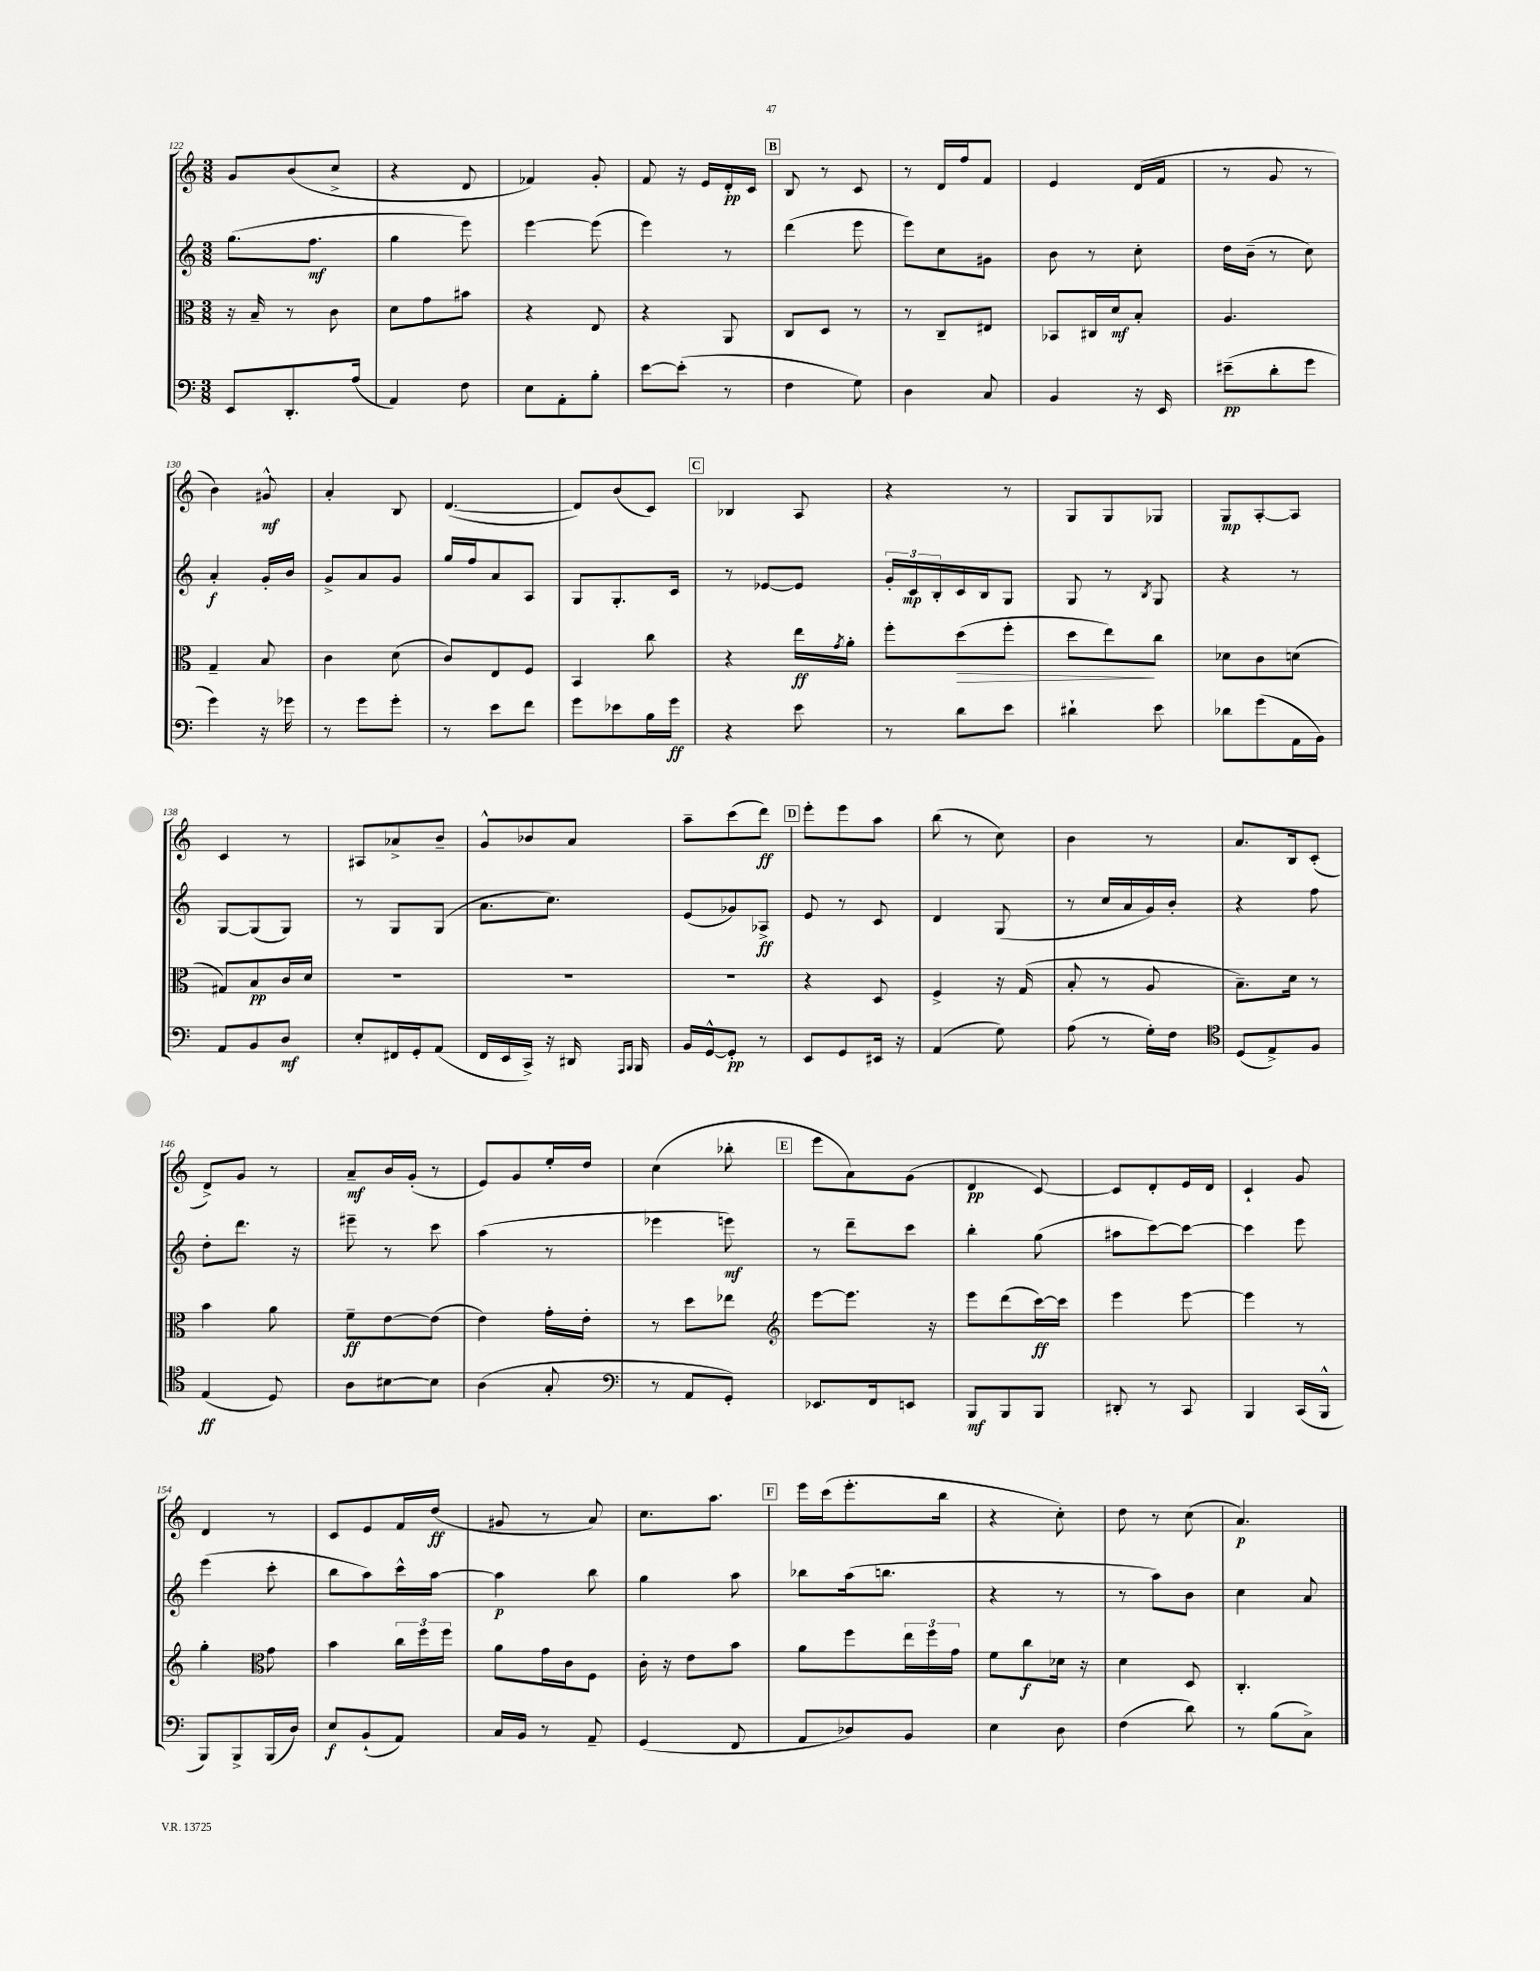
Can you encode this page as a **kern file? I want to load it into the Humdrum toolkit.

**kern	**dynam	**kern	**dynam	**kern	**dynam	**kern	**dynam
*part4	*part4	*part3	*part3	*part2	*part2	*part1	*part1
*staff4	*staff4	*staff3	*staff3	*staff2	*staff2	*staff1	*staff1
*clefF4	*	*clefC3	*	*clefG2	*	*clefG2	*
*k[]	*	*k[]	*	*k[]	*	*k[]	*
*M3/8	*	*M3/8	*	*M3/8	*	*M3/8	*
=122	=122	=122	=122	=122	=122	=122	=122
8EE/L	.	16r	.	(8.gg\L	.	8g/L	.
.	.	16B~/	.	.	.	.	.
8.DD'/	.	8r	.	.	.	(8b/	.
.	.	.	.	8.ff\J	mf	.	.
.	.	8c\	.	.	.	8cc^/J	.
(16A/Jk	.	.	.	.	.	.	.
=123	=123	=123	=123	=123	=123	=123	=123
4AA/)	.	8d\L	.	4gg\	.	4r	.
.	.	8g\	.	.	.	.	.
8F\	.	8b#X\J	.	8eee\)	.	8d/	.
=124	=124	=124	=124	=124	=124	=124	=124
8E\L	.	4r	.	[4eee\	.	4f-X/)	.
8AA'\	.	.	.	.	.	.	.
8B'\J	.	8E/	.	(8eee\]	.	8g'/	.
=125	=125	=125	=125	=125	=125	=125	=125
[8e\L	.	4r	.	4eee\)	.	8f/	.
(8e'\J]	.	.	.	.	.	16r	.
.	.	.	.	.	.	16e/LL	.
8r	.	8AA/	.	8r	.	16d'/	pp
.	.	.	.	.	.	16c/JJ	.
!!LO:REH:place=s1:t=B
=126	=126	=126	=126	=126	=126	=126	=126
4F\	.	8C/L	.	(4ddd\	.	8B/	.
.	.	8D/J	.	.	.	8r	.
8G\)	.	8r	.	8eee\	.	8c/	.
=127	=127	=127	=127	=127	=127	=127	=127
4D\	.	8r	.	8eee\L)	.	8r	.
.	.	8C~/L	.	8cc\	.	16d/LL	.
.	.	.	.	.	.	16ff/J	.
8C/	.	8E#X/J	.	8g#X\J	.	8f/J	.
=128	=128	=128	=128	=128	=128	=128	=128
4BB/	.	8BB-X/L	.	8b\	.	4e/	.
.	.	16C#X/L	.	8r	.	.	.
.	.	16d/J	mf	.	.	.	.
16r	.	8B'/J	.	8cc'\	.	(16d/LL	.
16EE/	.	.	.	.	.	16f/JJ	.
=129	=129	=129	=129	=129	=129	=129	=129
(8e#X~\L	pp	4.A/	.	16dd\LL	.	8r	.
.	.	.	.	(16b~\JJ	.	.	.
8d'\	.	.	.	8r	.	8g/	.
8g\J	.	.	.	8cc\)	.	8r	.
!!LO:LB:g=z
=130	=130	=130	=130	=130	=130	=130	=130
4g\)	.	4G~/	.	4a'/	f	4b\)	.
16r	.	8B/	.	16g'/LL	.	8g#X^^/	mf
16g-X\	.	.	.	16b/JJ	.	.	.
=131	=131	=131	=131	=131	=131	=131	=131
8r	.	4c\	.	8g^/L	.	4a'/	.
8g\L	.	.	.	8a/	.	.	.
8g'\J	.	(8d\	.	8g/J	.	8B/	.
=132	=132	=132	=132	=132	=132	=132	=132
8r	.	8c/L)	.	16gg/LL	.	([4.d/	.
.	.	.	.	16ff/J	.	.	.
8e\L	.	8E/	.	8a/	.	.	.
8f\J	.	8F/J	.	8A/J	.	.	.
=133	=133	=133	=133	=133	=133	=133	=133
8g\L	.	4BB/	.	8G/L	.	8d/L])	.
8e-X\	.	.	.	8.G'/	.	(8b/	.
16B\L	.	8cc\	.	.	.	8c/J)	.
16g\JJ	ff	.	.	16c/Jk	.	.	.
!!LO:REH:place=s1:t=C
=134	=134	=134	=134	=134	=134	=134	=134
4r	.	4r	.	8r	.	4B-X/	.
.	.	.	.	[8e-X/L	.	.	.
8e\	.	16ee\LL	ff	8e-/J]	.	8A/	.
.	.	8qg/	.	.	.	.	.
.	.	16a'\JJ	.	.	.	.	.
=135	=135	=135	=135	=135	=135	=135	=135
8r	.	8ff'\L	.	24g'/LL	.	4r	.
.	.	.	.	24c/	mp	.	.
.	.	.	.	24B'/	.	.	.
!	!	!	!LO:HP:b	!	!	!	!
8d\L	.	(8dd\	>	16c/	.	.	.
.	.	.	.	16B/J	.	.	.
8e\J	.	8ff'\J	.	8G/J	.	8r	.
=136	=136	=136	=136	=136	=136	=136	=136
4d#X`\	.	8dd\L	.	8G/	.	8G/L	.
.	.	8ee\)	.	8r	.	8G/	.
.	.	.	.	8qB/	.	.	.
8e\	.	8cc\J	]	8G/	.	8G-X/J	.
=137	=137	=137	=137	=137	=137	=137	=137
8d-X\L	.	8d-X\L	.	4r	.	8G/L	mp
(8g\	.	8c\	.	.	.	[8A'/	.
16AA\L	.	(8dn\J	.	8r	.	8A/J]	.
16BB\JJ)	.	.	.	.	.	.	.
!!LO:LB:g=z
=138	=138	=138	=138	=138	=138	=138	=138
8AA/L	.	8G#X/L)	.	[8G/L	.	4c/	.
8BB/	.	8B/	pp	(8G/]	.	.	.
8D/J	mf	16c/L	.	8G/J)	.	8r	.
.	.	16d/JJ	.	.	.	.	.
=139	=139	=139	=139	=139	=139	=139	=139
8E'/L	.	4.r	.	8r	.	8A#X/L	.
16FF#X/L	.	.	.	8G/L	.	8a-X^/	.
16GG'/J	.	.	.	.	.	.	.
(8AA/J	.	.	.	(8G/J	.	8b~/J	.
=140	=140	=140	=140	=140	=140	=140	=140
16FF/LL	.	4.r	.	8.a\L	.	8g^^/L	.
16EE/	.	.	.	.	.	.	.
16CC^/JJ)	.	.	.	.	.	8b-X/	.
16r	.	.	.	8.cc\J)	.	.	.
16DD#X/	.	.	.	.	.	8a/J	.
16qqAAA/LL	.	.	.	.	.	.	.
16qqBBB/JJ	.	.	.	.	.	.	.
16BBB/	.	.	.	.	.	.	.
=141	=141	=141	=141	=141	=141	=141	=141
16BB/LL	.	4.r	.	(8e/L	.	8aa~\L	.
[16GG^^/J	.	.	.	.	.	.	.
8GG'/J]	pp	.	.	8g-X/)	.	(8ccc\	.
8r	.	.	.	8A-X^/J	ff	8ddd\J)	ff
!!LO:REH:place=s1:t=D
=142	=142	=142	=142	=142	=142	=142	=142
8EE/L	.	4r	.	8e/	.	8eee'\L	.
8GG/	.	.	.	8r	.	8eee\	.
16EE#X/Jk	.	8D/	.	8c/	.	8aa\J	.
16r	.	.	.	.	.	.	.
=143	=143	=143	=143	=143	=143	=143	=143
(4AA/	.	4F^/	.	4d/	.	(8bb\	.
.	.	.	.	.	.	8r	.
8G\)	.	16r	.	(8G/	.	8cc\)	.
.	.	(16G/	.	.	.	.	.
=144	=144	=144	=144	=144	=144	=144	=144
(8A\	.	8B'/	.	8r	.	4b\	.
8r	.	8r	.	16cc/LL	.	.	.
.	.	.	.	16a/	.	.	.
16G'\LL)	.	8A/	.	16g/)	.	8r	.
16F\JJ	.	.	.	16b'/JJ	.	.	.
=145	=145	=145	=145	=145	=145	=145	=145
*clefC4	*	*	*	*	*	*	*
(8D/L	.	8.B~\L)	.	4r	.	8.a/L	.
8E^/)	.	.	.	.	.	.	.
.	.	16d\Jk	.	.	.	16B/k	.
8F/J	.	8r	.	8ff\	.	(8c'/J	.
!!LO:LB:g=z
=146	=146	=146	=146	=146	=146	=146	=146
(4E/	ff	4b\	.	8dd'\L	.	8d^/L)	.
.	.	.	.	8.ddd\J	.	8g/J	.
8D/)	.	8a\	.	.	.	8r	.
.	.	.	.	16r	.	.	.
=147	=147	=147	=147	=147	=147	=147	=147
8A\L	.	8f~\L	ff	8eee#X~\	.	8a~/L	mf
[8B#X\	.	[8e\	.	8r	.	16b/L	.
.	.	.	.	.	.	(16g'/JJ	.
8B#\J]	.	(8e\J]	.	8ccc\	.	8r	.
=148	=148	=148	=148	=148	=148	=148	=148
(4A\	.	4e\)	.	(4aa\	.	8e/L)	.
.	.	.	.	.	.	8g/	.
8G'/	.	16g'\LL	.	8r	.	16ee'/L	.
.	.	16e'\JJ	.	.	.	16dd/JJ	.
=149	=149	=149	=149	=149	=149	=149	=149
*clefF4	*	*	*	*	*	*	*
8r	.	8r	.	4eee-X\	.	(4cc\	.
8AA/L	.	8dd\L	.	.	.	.	.
8GG'/J)	.	8ee-X\J	.	8eeen\)	mf	8bb-X'\	.
!!LO:REH:place=s1:t=E
=150	=150	=150	=150	=150	=150	=150	=150
*	*	*clefG2	*	*	*	*	*
8.EE-X/L	.	[8eee\L	.	8r	.	8eee\L	.
.	.	8.eee\J]	.	8ddd~\L	.	8a\)	.
16FF/k	.	.	.	.	.	.	.
8EEn/J	.	.	.	8ccc\J	.	(8g\J	.
.	.	16r	.	.	.	.	.
=151	=151	=151	=151	=151	=151	=151	=151
8BBB/L	mf	8eee\L	.	4bb'\	.	4d/	pp
8BBB/	.	(8ddd\	.	.	.	.	.
8BBB/J	.	[16ccc\L)	ff	(8gg\	.	[8c/)	.
.	.	16ccc\JJ]	.	.	.	.	.
=152	=152	=152	=152	=152	=152	=152	=152
8DD#X'/	.	4eee\	.	8aa#X\L	.	8c/L]	.
8r	.	.	.	[8ccc\)	.	8d'/	.
8CC/	.	[8eee\	.	8ccc\J_	.	16e/L	.
.	.	.	.	.	.	16d/JJ	.
=153	=153	=153	=153	=153	=153	=153	=153
4BBB/	.	4eee\]	.	4ccc\]	.	4c`/	.
(16CC/LL	.	8r	.	8eee\	.	8g/	.
16BBB^^/JJ	.	.	.	.	.	.	.
!!LO:LB:g=z
=154	=154	=154	=154	=154	=154	=154	=154
8BBB/L)	.	4gg'\	.	(4eee\	.	4d/	.
8BBB^/	.	.	.	.	.	.	.
*	*	*clefC3	*	*	*	*	*
(16BBB/L	.	8g\	.	8ccc'\	.	8r	.
16D/JJ)	.	.	.	.	.	.	.
=155	=155	=155	=155	=155	=155	=155	=155
8E/L	f	4b\	.	8bb\L	.	8c/L	.
(8BB`/	.	.	.	8aa\)	.	8e/	.
8AA/J)	.	24cc\LL	.	16ccc^^\L	.	16f/L	.
.	.	24ff\	.	.	.	.	.
.	.	.	.	[16aa\JJ	.	(16dd/JJ	ff
.	.	24ff\JJ	.	.	.	.	.
=156	=156	=156	=156	=156	=156	=156	=156
16C/LL	.	8a\L	.	4aa\]	p	8g#X/	.
16BB/JJ	.	.	.	.	.	.	.
8r	.	16g\L	.	.	.	8r	.
.	.	16c\J	.	.	.	.	.
8AA~/	.	8F\J	.	8bb\	.	8a/)	.
=157	=157	=157	=157	=157	=157	=157	=157
(4GG/	.	16c'\	.	4gg\	.	8.cc\L	.
.	.	16r	.	.	.	.	.
.	.	8e\L	.	.	.	.	.
.	.	.	.	.	.	8.aa\J	.
8FF/	.	8b\J	.	8aa\	.	.	.
!!LO:REH:place=s1:t=F
=158	=158	=158	=158	=158	=158	=158	=158
8AA/L	.	8a\L	.	8bb-X\L	.	16eee\LL	.
.	.	.	.	.	.	(16ccc\J	.
8D-X/)	.	8ff\	.	(16aa\k	.	8.eee'\	.
.	.	.	.	8.bbn\J	.	.	.
8BB/J	.	24ee\L	.	.	.	.	.
.	.	24ff\	.	.	.	.	.
.	.	.	.	.	.	16bb\Jk	.
.	.	24g\JJ	.	.	.	.	.
=159	=159	=159	=159	=159	=159	=159	=159
4E\	.	8f\L	.	4r	.	4r	.
.	.	8cc\	f	.	.	.	.
8D\	.	16d-X\Jk	.	8r	.	8cc'\)	.
.	.	16r	.	.	.	.	.
=160	=160	=160	=160	=160	=160	=160	=160
(4F\	.	4d\	.	8r	.	8dd\	.
.	.	.	.	8aa\L)	.	8r	.
8d\)	.	8D/	.	8b\J	.	(8cc\	.
=161	=161	=161	=161	=161	=161	=161	=161
8r	.	4.C'/	.	4cc\	.	4.a/)	p
(8B\L	.	.	.	.	.	.	.
8C^\J)	.	.	.	8a/	.	.	.
==	==	==	==	==	==	==	==
*-	*-	*-	*-	*-	*-	*-	*-
